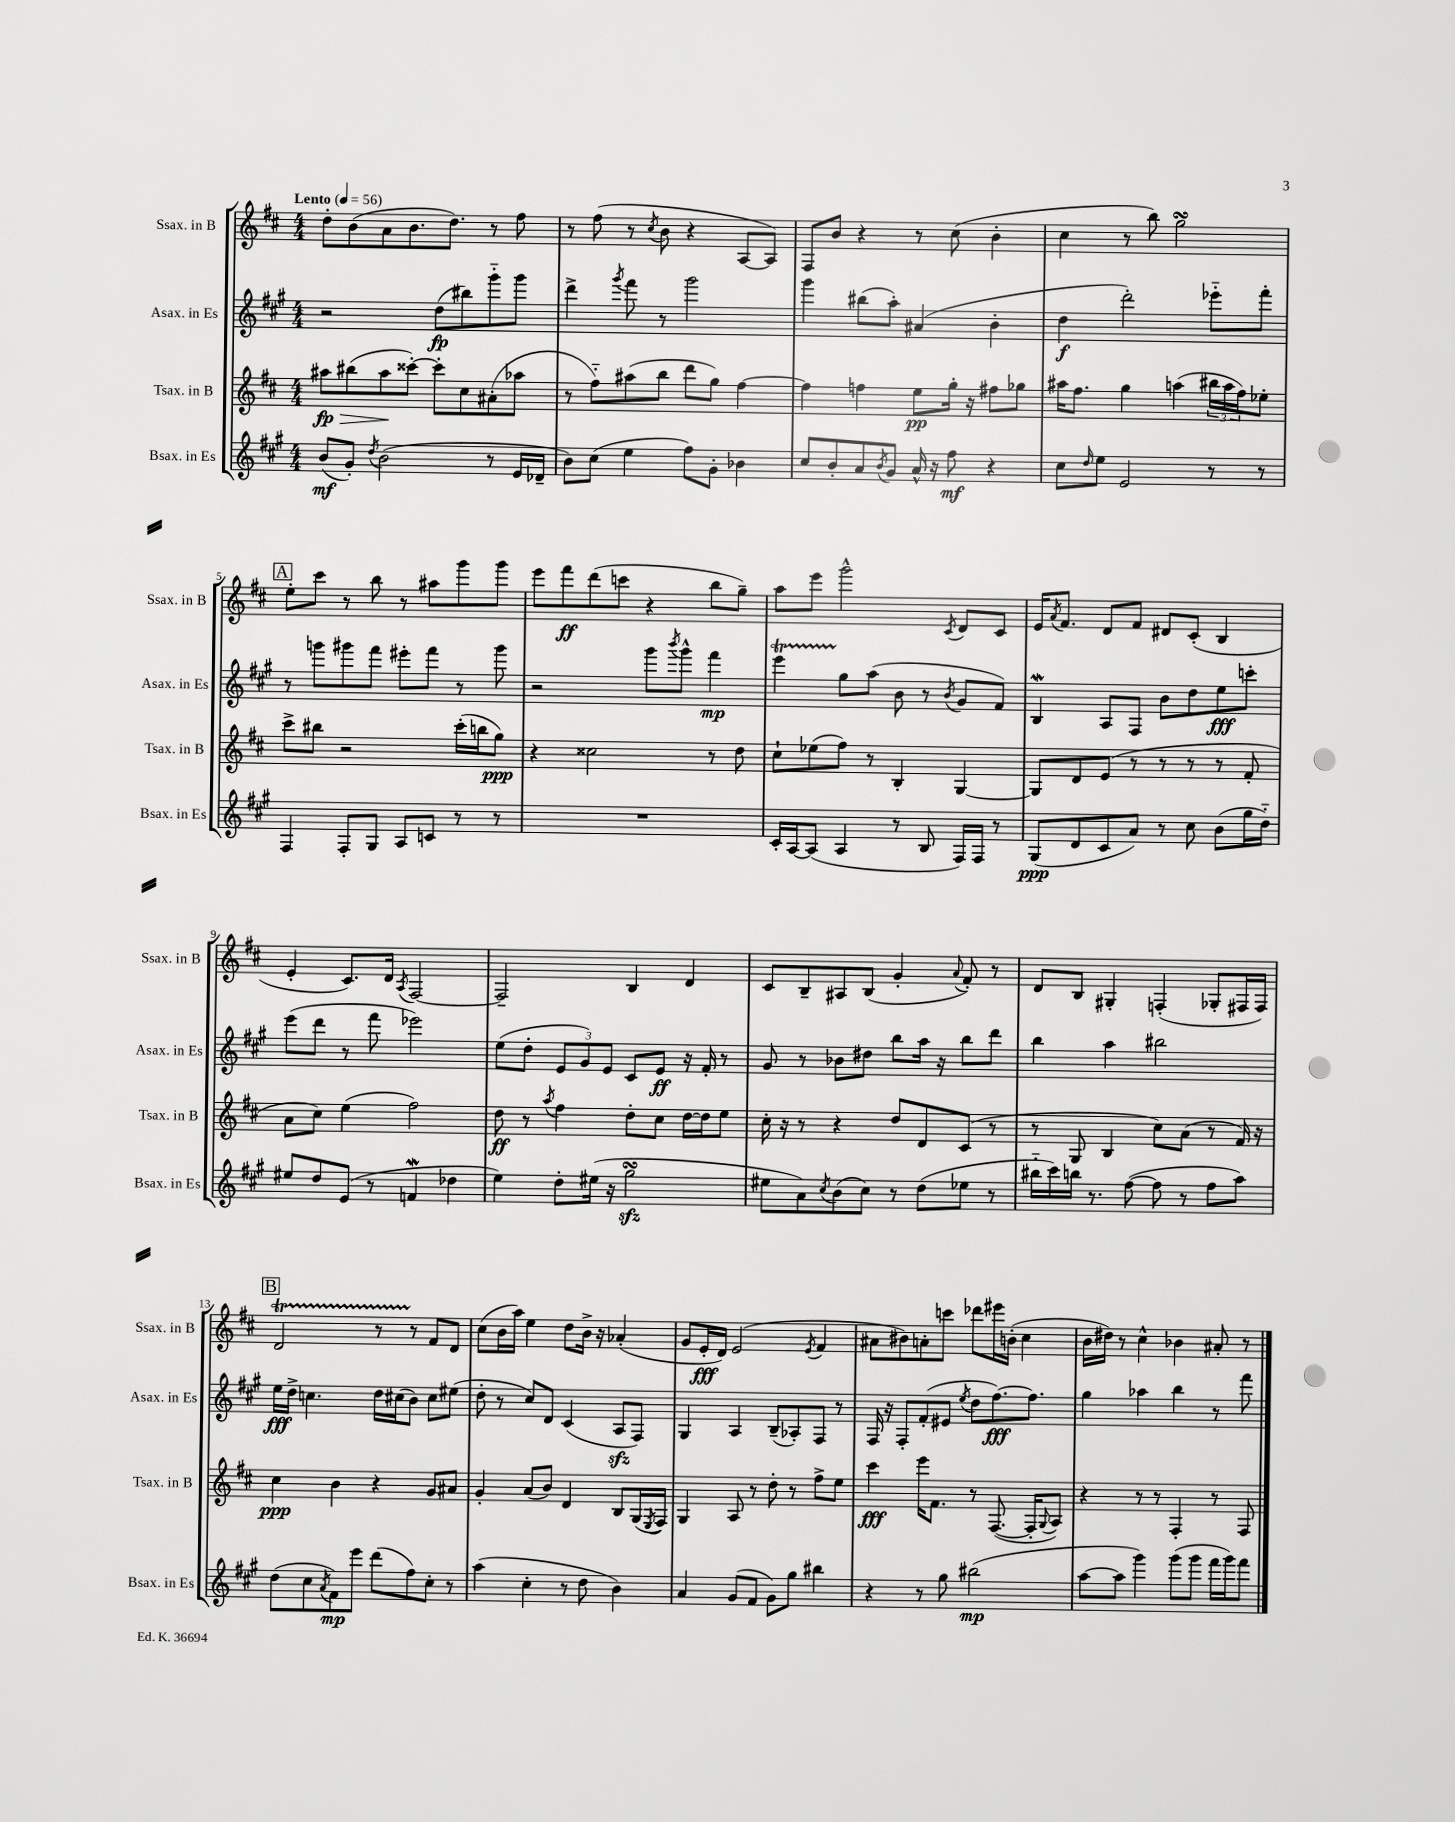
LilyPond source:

<<
\new StaffGroup <<
\new Staff = "s0" \with { instrumentName = "Ssax. in B" shortInstrumentName = "Ssax. in B" } {
    \clef treble \key d \major \numericTimeSignature \time 4/4 \tempo "Lento" 4 = 56
    d''8-. b'8( a'8 b'8. d''8.) r8 fis''8 |
    r8 fis''8( r8 \acciaccatura { cis''8 } b'8 r4 a8~ a8) |
    fis8 b'8 r4 r8 cis''8( b'4-. |
    cis''4 r8 b''8) g''2\turn |
    \mark \markup { \box "A" } e''8-. cis'''8 r8 b''8 r8 ais''8 g'''8 g'''8 |
    e'''8 fis'''8\ff d'''8( c'''8 r4 b''8 g''8--) |
    a''8 e'''8 g'''2-^ \acciaccatura { cis'8 } d'8 cis'8 |
    e'16 \acciaccatura { a'8 } fis'8. d'8 fis'8 dis'8 cis'8-.( b4 |
    e'4-. cis'8.) d'16 \acciaccatura { a8 } fis2~ |
    fis2-- b4 d'4 |
    cis'8 b8-- ais8 b8( g'4-. \appoggiatura { a'8 } fis'8-.) r8 |
    d'8 b8 gis4-. f4-.( ges8-. fis16 fis16) |
    \mark \markup { \box "B" } d'2\startTrillSpan r8 r8\stopTrillSpan fis'8 d'8 |
    cis''8( b'16 a''16) e''4 d''8 b'16-> r16 aes'4-.( |
    g'8 e'16-.\fff d'16) e'2( \acciaccatura { e'8 } fis'4 |
    ais'8 bis'8) a'8-. c'''8 des'''8 eis'''16 b'16-.( cis''4 |
    b'16 dis''16) r8 cis''4-^ bes'4 ais'8-. r8 \bar "|." |
}
\new Staff = "s1" \with { instrumentName = "Asax. in Es" shortInstrumentName = "Asax. in Es" } {
    \clef treble \key a \major \numericTimeSignature \time 4/4
    r2 d''8\fp( bis''8) gis'''8-_ gis'''8 |
    d'''4-> \acciaccatura { gis'''8 } fis'''8 r8 gis'''2 |
    gis'''4 bis''8( a''8-.) ais'4( b'4-. |
    d''4\f d'''2-.) ees'''8-_ fis'''8-. |
    \mark \markup { \box "A" } r8 g'''8 gis'''8 fis'''8 eis'''8-. fis'''8 r8 gis'''8 |
    r2 gis'''8 \acciaccatura { b'''8 } gis'''8-^ fis'''4\mp |
    e'''4\startTrillSpan gis''8\stopTrillSpan a''8( b'8 r8 \acciaccatura { b'8 } gis'8 fis'8) |
    b4\mordent a8 fis8 b'8 d''8 e''8\fff c'''8-. |
    e'''8( d'''8 r8 fis'''8 ees'''2) |
    e''8( d''8-. \tuplet 3/2 { e'8 gis'8) e'8 } cis'8 e'8\ff r16 fis'16-. r8 |
    gis'8 r8 bes'8 dis''8 b''8 a''16 r16 b''8 d'''8 |
    b''4 a''4 bis''2 |
    \mark \markup { \box "B" } e''16\fff d''16-> c''4. d''16 cis''16( b'8) cis''8 eis''8( |
    d''8-. r8 cis''8) d'8 cis'4( a8\sfz fis8) |
    gis4 a4 b8--( aes8-.) fis8 r8 |
    fis16 r16 fis8-. fis'8-.( eis'8 \acciaccatura { e''8 } d''8 fis''8.~\fff) fis''8. |
    gis''4 aes''4 b''4 r8 fis'''8 \bar "|." |
}
\new Staff = "s2" \with { instrumentName = "Tsax. in B" shortInstrumentName = "Tsax. in B" } {
    \clef treble \key d \major \numericTimeSignature \time 4/4
    ais''8\fp\> bis''8( ais''8\! cisis'''8~-.) cisis'''8-. cis''8 ais'8-.( aes''8 |
    r8 fis''8-_) ais''8( b''8 d'''8 g''8) fis''4~ |
    fis''4 f''4 e''8\pp g''16-. r16 fis''8 ges''8 |
    ais''16 fis''8. g''4 a''4( \tuplet 3/2 { bis''16 a''16 fis''16) } ees''8-. |
    \mark \markup { \box "A" } cis'''8-> bis''8 r2 cis'''16-.( b''16 g''8\ppp) |
    r4 cisis''2 r8 d''8 |
    cis''8-! ees''8( fis''8) r8 b4-. g4~ |
    g8 d'8 e'8( r8 r8 r8 r8 fis'8-. |
    a'8 cis''8) e''4( fis''2) |
    d''8\ff r8 \acciaccatura { a''8 } fis''4 d''8-. cis''8 d''16~ d''16 e''8 |
    cis''16-. r16 r8 r4 d''8 d'8 cis'8( r8 |
    r8 g8 b4 cis''8) a'8( r8 fis'16) r16 |
    \mark \markup { \box "B" } cis''4\ppp b'4 r4 g'8 ais'8 |
    g'4-. a'8( b'8) d'4 b8 g16( \acciaccatura { e8 } fis16) |
    g4 a8 r8 d''8-. r8 fis''8-> e''8 |
    cis'''4\fff e'''16 fis'8. r8 fis8.~( fis16-. \appoggiatura { g8 } a8) |
    r4 r8 r8 fis4-. r8 fis8 \bar "|." |
}
\new Staff = "s3" \with { instrumentName = "Bsax. in Es" shortInstrumentName = "Bsax. in Es" } {
    \clef treble \key a \major \numericTimeSignature \time 4/4
    b'8\mf( gis'8-.) \acciaccatura { d''8 } b'2( r8 e'16 des'16-- |
    b'8) cis''8( e''4 fis''8) gis'8-. bes'4 |
    cis''8 b'8-. a'8 \acciaccatura { b'8 } gis'8 a'16-^ r16 fis''8\mf r4 |
    cis''8 \grace { d''16 } e''8 e'2 r8 r8 |
    \mark \markup { \box "A" } fis4 fis8-. gis8 a8 c'8 r8 r8 |
    R1 |
    cis'16-. a16~ a8( a4 r8 b8 fis16) fis16 r8 |
    gis8\ppp( d'8 cis'8 a'8) r8 cis''8 b'8( gis''16 d''16-_) |
    eis''8 d''8 e'8( r8 f'4\mordent des''4 |
    e''4) d''8-. eis''16( r16 gis''2\turn\sfz |
    eis''8 a'8) \acciaccatura { cis''8 } b'8( cis''8) r8 d''8( ees''8 r8 |
    bis''16-_ cis'''16) b''16 r8. fis''8~( fis''8 r8 fis''8 a''8) |
    \mark \markup { \box "B" } d''8( cis''8 \acciaccatura { a'8 } fis'8\mp) e'''8 d'''8( fis''8) cis''8-. r8 |
    a''4( cis''4-. r8 d''8 b'4) |
    a'4 gis'8( fis'8 gis'8) gis''8 bis''4 |
    r4 r8 gis''8 bis''2\mp( |
    a''8~ a''8 gis'''4) gis'''8( gis'''8 fis'''16 gis'''16) fis'''8 \bar "|." |
}
>>
>>
